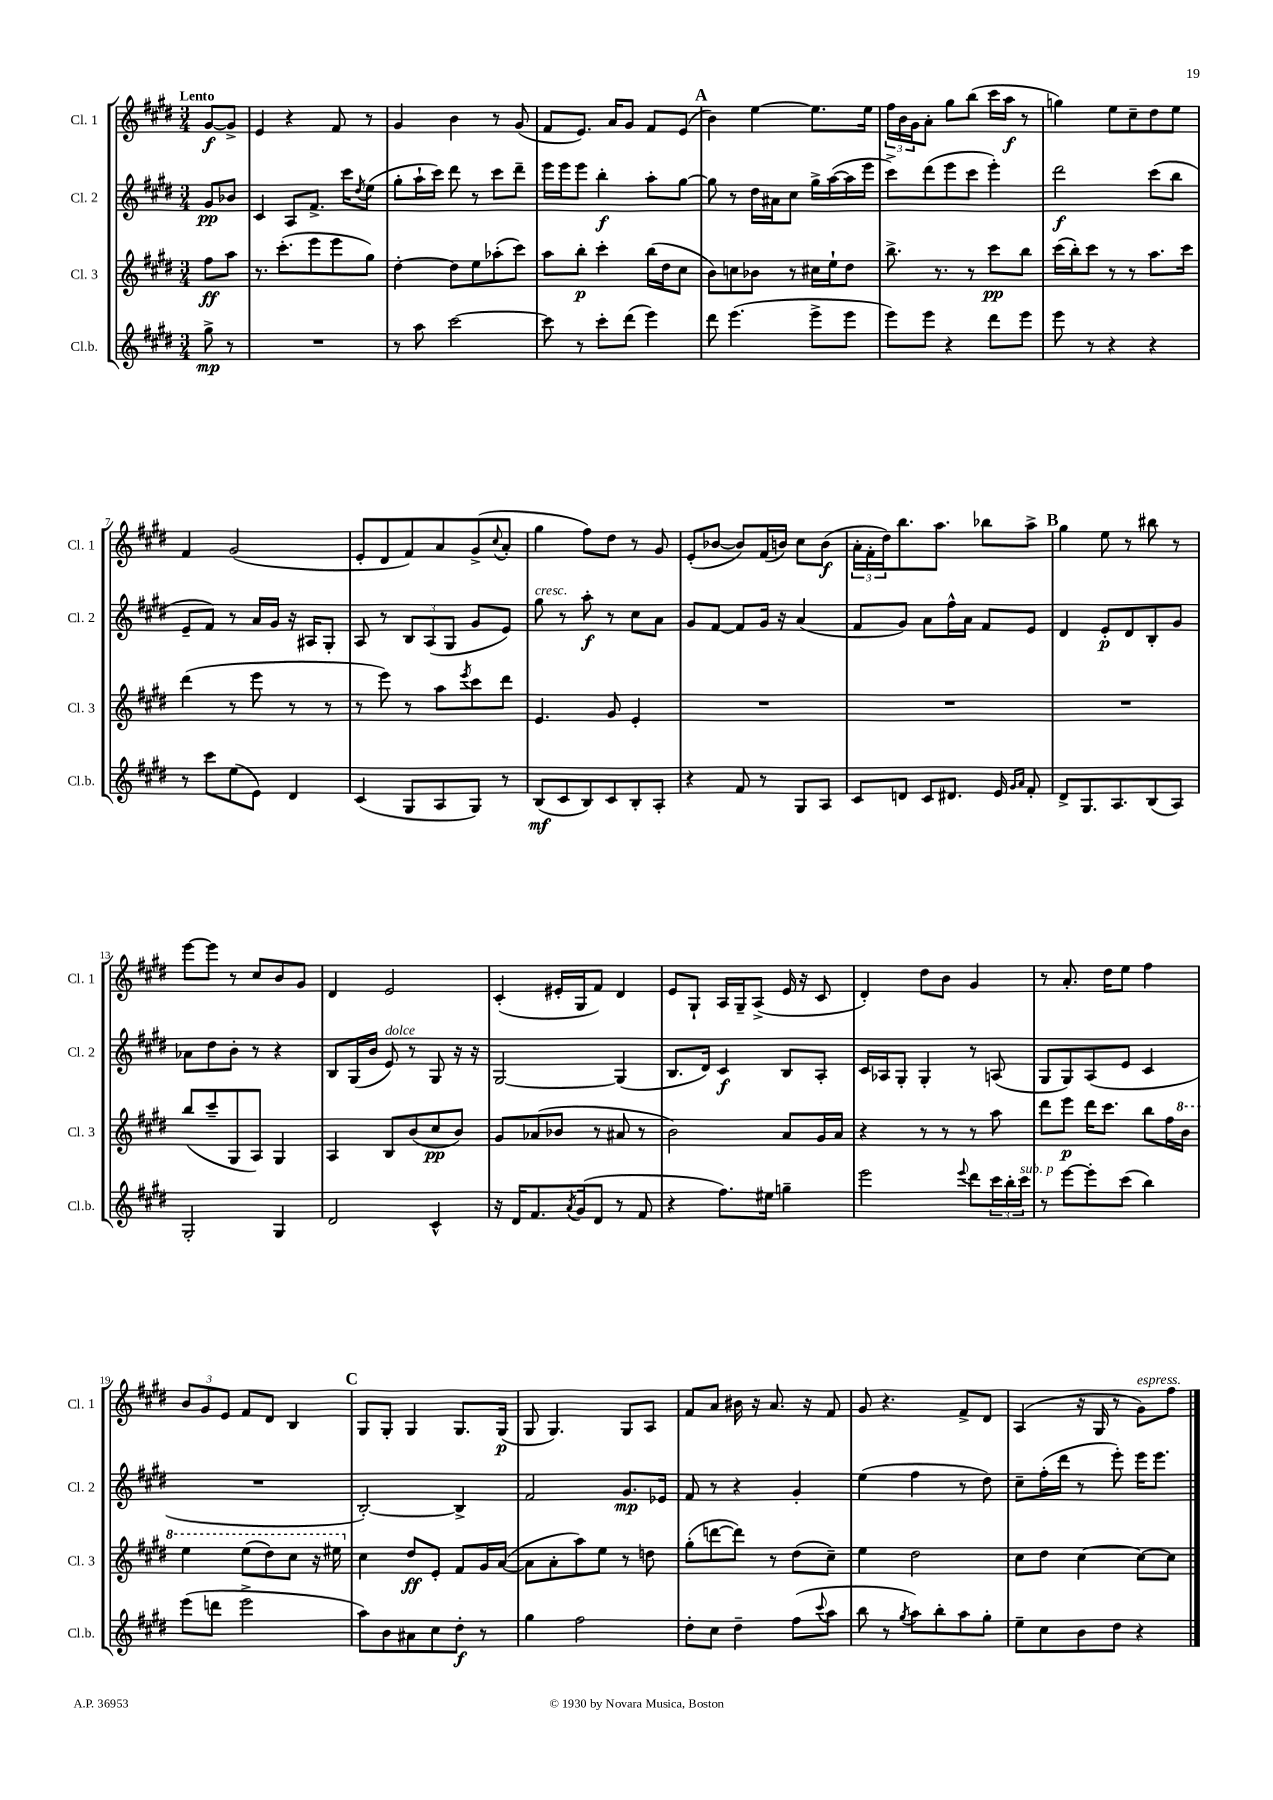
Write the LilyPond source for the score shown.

<<
\new StaffGroup <<
\new Staff = "s0" \with { instrumentName = "Cl. 1" shortInstrumentName = "Cl. 1" } {
    \clef treble \key e \major \numericTimeSignature \time 3/4 \partial 4 \tempo "Lento"
    gis'8~\f gis'8-> |
    e'4 r4 fis'8 r8 |
    gis'4 b'4 r8 gis'8( |
    fis'8 e'8.) a'16 gis'8 fis'8 e'8( |
    \mark \markup { \bold "A" } b'4) e''4~ e''8. e''16 |
    \tuplet 3/2 { fis''16 b'16 gis'16 } a'8-. gis''8 b''8( cis'''16 a''16\f r8 |
    g''4) e''8 cis''8-- dis''8 e''8 |
    fis'4 gis'2( |
    e'8-. dis'8 fis'8) a'8 gis'8->( \appoggiatura { cis''8 } a'8-. |
    gis''4 fis''8) dis''8 r8 gis'8 |
    e'8-.( bes'8~ bes'8) fis'16( b'16) cis''8 b'8\f( |
    \tuplet 3/2 { a'16-. fis'16-. dis''16) } b''8. a''8. bes''8 a''8-> |
    \mark \markup { \bold "B" } gis''4 e''8 r8 bis''8 r8 |
    e'''8~ e'''8 r8 cis''8 b'8 gis'8 |
    dis'4 e'2 |
    cis'4-.( eis'16-. gis16 fis'8) dis'4 |
    e'8 gis8-! a16 gis16-- a8->( e'16 r16 cis'8 |
    dis'4-.) dis''8 b'8 gis'4 |
    r8 a'8.-. dis''16 e''8 fis''4 |
    \tuplet 3/2 { b'8 gis'8 e'8 } fis'8 dis'8 b4 |
    \mark \markup { \bold "C" } gis8 gis8-. gis4 gis8. gis16\p( |
    gis8 gis4.) gis8 a8 |
    fis'8 a'8 bis'16 r16 a'8. r16 fis'8 |
    gis'8 r4. fis'8-> dis'8 |
    a4( r16 gis16 r8 gis'8^\markup { \italic "espress." }) fis''8 \bar "|." |
}
\new Staff = "s1" \with { instrumentName = "Cl. 2" shortInstrumentName = "Cl. 2" } {
    \clef treble \key e \major \numericTimeSignature \time 3/4 \partial 4
    gis'8\pp bes'8 |
    cis'4 a8 fis'8.-> cis'''16 \acciaccatura { dis''8 } e''8( |
    gis''8-. a''16-! cis'''16) dis'''8 r8 cis'''8 dis'''8-- |
    e'''16 e'''16 e'''8 b''4-.\f a''8-. gis''8~ |
    \mark \markup { \bold "A" } gis''8 r8 dis''16 ais'16 cis''8 gis''16-> a''16~( a''16 e'''16 |
    cis'''8->) dis'''8( e'''8 cis'''8 e'''4-.) |
    dis'''2\f cis'''8( b''8 |
    e'8-- fis'8) r8 a'16 gis'16 r16 ais16 gis8-. |
    a8 r8 \tuplet 3/2 { b8 a8( gis8 } gis'8 e'8) |
    gis''8^\markup { \italic "cresc." } r8 a''8-.\f r8 cis''8 a'8 |
    gis'8 fis'8~ fis'8 gis'16 r16 a'4( |
    fis'8 gis'8) a'8 fis''16-^ a'16 fis'8 e'8 |
    \mark \markup { \bold "B" } dis'4 e'8-.\p dis'8 b8-. gis'8 |
    aes'8 dis''8 b'8-. r8 r4 |
    b8 gis16( b'16 e'8^\markup { \italic "dolce" }) r8 gis8 r16 r16 |
    gis2~ gis4( |
    b8. dis'16) cis'4\f b8 a8-. |
    cis'16 aes16 gis8-. gis4-. r8 a8( |
    gis8 gis8) a8( e'8 cis'4 |
    R2. |
    \mark \markup { \bold "C" } b2~-.) b4-> |
    fis'2 gis'8.\mp ees'16 |
    fis'8 r8 r4 gis'4-. |
    e''4( fis''4 r8 dis''8) |
    cis''8-- fis''16-.( dis'''16 r8 e'''8-.) e'''16 e'''8. \bar "|." |
}
\new Staff = "s2" \with { instrumentName = "Cl. 3" shortInstrumentName = "Cl. 3" } {
    \clef treble \key e \major \numericTimeSignature \time 3/4 \partial 4
    fis''8\ff a''8 |
    r8. cis'''8.-.( e'''8 e'''8 gis''8) |
    dis''4~-. dis''8 e''8 aes''8-.( cis'''8) |
    a''8 b''8-.\p cis'''4-. b''16( dis''16 cis''8 |
    \mark \markup { \bold "A" } b'8) c''8 bes'8 r8 cis''16 e''16-! dis''8 |
    b''8.-> r8. r8 cis'''8\pp b''8 |
    cis'''16( b''16-.) cis'''8 r8 r8 a''8. cis'''16 |
    dis'''4( r8 e'''8 r8 r8 |
    r8 e'''8) r8 a''8 \acciaccatura { e'''8 } cis'''8 dis'''8 |
    e'4. gis'8 e'4-. |
    R2. |
    R2. |
    \mark \markup { \bold "B" } R2. |
    b''8( cis'''8-- gis8 a8) gis4 |
    a4 b8 b'8( cis''8\pp b'8) |
    gis'8 aes'8( bes'8 r8 ais'8 r8 |
    b'2) a'8 gis'16 a'16 |
    r4 r8 r8 r8 a''8 |
    dis'''8 e'''8\p dis'''16 cis'''8. b''8 fis''16 \ottava #1 b''16 |
    e'''4 e'''8( dis'''8) cis'''8 r16 eis'''16 \ottava #0 |
    \mark \markup { \bold "C" } cis''4 dis''8\ff e'8-. fis'8 gis'16 a'16~( |
    a'8 a'8-. a''8) e''8 r8 d''8 |
    gis''8-.( d'''8~ d'''8) r8 dis''8( cis''8--) |
    e''4 dis''2 |
    cis''8 dis''8 cis''4~ cis''8~ cis''8 \bar "|." |
}
\new Staff = "s3" \with { instrumentName = "Cl.b." shortInstrumentName = "Cl.b." } {
    \clef treble \key e \major \numericTimeSignature \time 3/4 \partial 4
    gis''8->\mp r8 |
    R2. |
    r8 a''8 cis'''2~ |
    cis'''8 r8 cis'''8-. dis'''8( e'''4) |
    \mark \markup { \bold "A" } dis'''8 e'''4.( e'''8-> e'''8 |
    e'''8) e'''8 r4 dis'''8 e'''8 |
    e'''8 r8 r4 r4 |
    r8 cis'''8 e''8( e'8) dis'4 |
    cis'4( gis8 a8 gis8) r8 |
    b8\mf( cis'8 b8) cis'8 b8-. a8-. |
    r4 fis'8 r8 gis8 a8 |
    cis'8 d'8 cis'8 dis'8. e'16 \grace { gis'16 a'16 } fis'8-. |
    \mark \markup { \bold "B" } dis'8-> gis8. a8. b8( a8) |
    gis2-. gis4 |
    dis'2 cis'4-^ |
    r16 dis'16 fis'8. \acciaccatura { a'8 } gis'16( dis'8 r8 fis'8 |
    r4 fis''8.) eis''16 g''4-- |
    e'''2 \appoggiatura { e'''8 } dis'''8 \tuplet 3/2 { cis'''16 b''16-. cis'''16^\markup { \italic "sub. p" } } |
    r8 e'''8~ e'''8-. cis'''8( b''4) |
    e'''8( d'''8 e'''2-> |
    \mark \markup { \bold "C" } a''8) b'8 ais'8 cis''8 dis''8-.\f r8 |
    gis''4 fis''2 |
    dis''8-. cis''8 dis''4-- fis''8( \appoggiatura { cis'''8 } a''8 |
    b''8 r8 \acciaccatura { gis''8 } a''8) b''8-. a''8 gis''8-. |
    e''8-- cis''8 b'8 dis''8 r4 \bar "|." |
}
>>
>>
